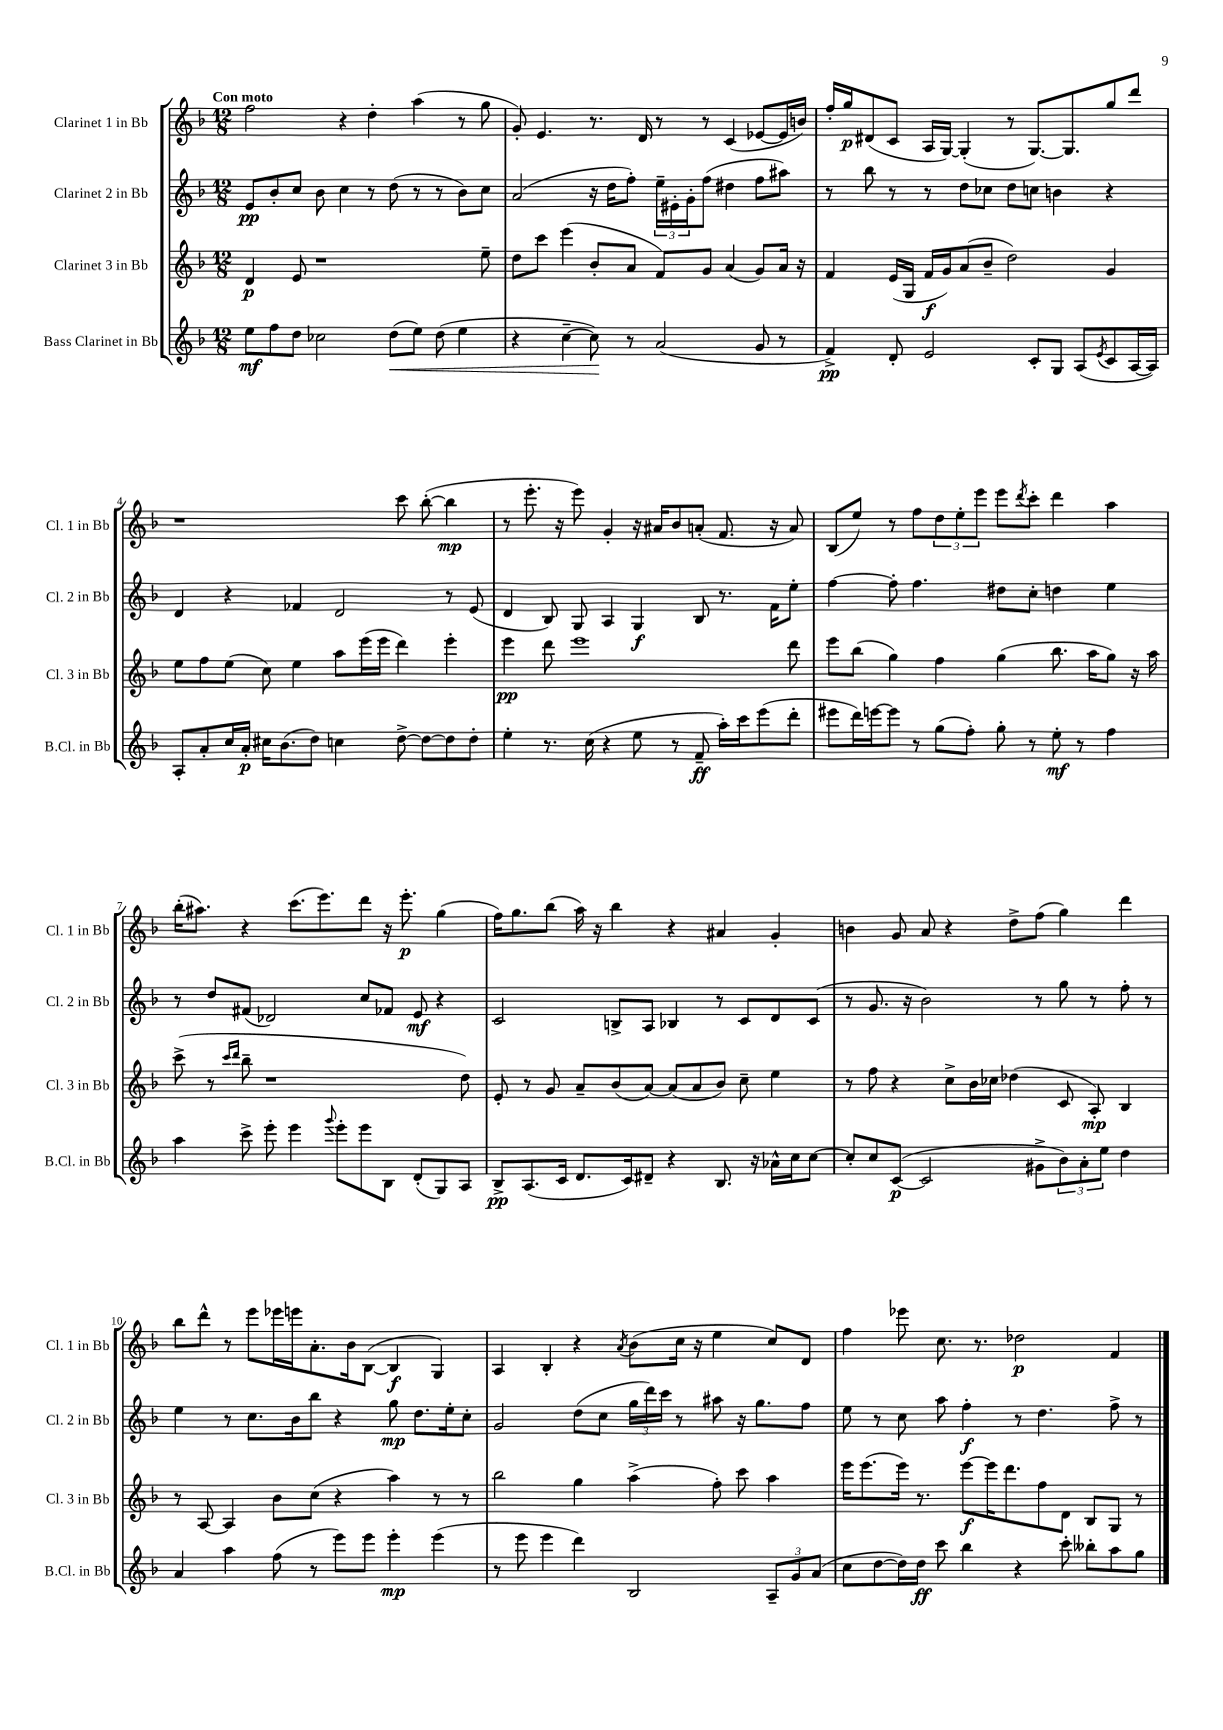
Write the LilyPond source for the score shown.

<<
\new StaffGroup <<
\new Staff = "s0" \with { instrumentName = "Clarinet 1 in Bb" shortInstrumentName = "Cl. 1 in Bb" } {
    \clef treble \key f \major \numericTimeSignature \time 12/8 \tempo "Con moto"
    f''2 r4 d''4-. a''4( r8 g''8 |
    g'8-.) e'4. r8. d'16 r8 r8 c'4( ees'8~ ees'16 b'16) |
    f''16-. g''16\p dis'8( c'8 a16 g16~) g4-.( r8 g8.~) g8. g''8 d'''8 |
    r1 c'''8 bes''8~-.( bes''4\mp |
    r8 e'''8.-. r16 e'''8) g'4-. r16 ais'16 bes'8 a'8-.( f'8. r16 a'8) |
    bes8( e''8) r8 f''8 \tuplet 3/2 { d''8 e''8-. e'''8 } e'''8 \acciaccatura { d'''8 } c'''8-. d'''4 a''4 |
    bes''16-.( ais''8.) r4 c'''8.( e'''8.) d'''8 r16 e'''8.-.\p g''4( |
    f''16) g''8. bes''8( a''16) r16 bes''4 r4 ais'4 g'4-. |
    b'4 g'8 a'8 r4 d''8-> f''8( g''4) d'''4 |
    bes''8 d'''8-^ r8 e'''8 ees'''16 e'''16 a'8.-. bes'16 bes8~( bes4\f g4) |
    a4 bes4-. r4 \acciaccatura { a'8 } bes'8( c''16 r16 e''4 c''8) d'8 |
    f''4 ees'''8 c''8. r8. des''2\p f'4 \bar "|." |
}
\new Staff = "s1" \with { instrumentName = "Clarinet 2 in Bb" shortInstrumentName = "Cl. 2 in Bb" } {
    \clef treble \key f \major \numericTimeSignature \time 12/8
    e'8\pp bes'8-. c''8 bes'8 c''4 r8 d''8( r8 r8 bes'8) c''8 |
    a'2( r16 d''16 f''8-.) \tuplet 3/2 { e''16-- eis'16-. g'16-. } f''8( dis''4 f''8 ais''8) |
    r8 bes''8 r8 r8 d''8 ces''8 d''8 c''8 b'4 r4 |
    d'4 r4 fes'4 d'2 r8 e'8( |
    d'4 bes8) g8 a4 g4\f bes8 r8. f'16 e''8-. |
    f''4~ f''8-. f''4. dis''8 c''8-. d''4 e''4 |
    r8 d''8 fis'8( des'2) c''8 fes'8 e'8\mf r4 |
    c'2 b8-> a8 bes4 r8 c'8 d'8 c'8( |
    r8 g'8. r16 bes'2) r8 g''8 r8 f''8-. r8 |
    e''4 r8 c''8. bes'16 bes''8 r4 g''8\mp d''8. e''16-. c''8-. |
    g'2 d''8( c''8 \tuplet 3/2 { g''16 d'''16) c'''16 } r8 ais''8 r16 g''8. f''8 |
    e''8 r8 c''8 a''8 f''4-.\f r8 d''4. f''8-> r8 \bar "|." |
}
\new Staff = "s2" \with { instrumentName = "Clarinet 3 in Bb" shortInstrumentName = "Cl. 3 in Bb" } {
    \clef treble \key f \major \numericTimeSignature \time 12/8
    d'4\p e'8 r1 e''8-- |
    d''8 c'''8 e'''4( bes'8-. a'8 f'8) g'8 a'4( g'8) a'16 r16 |
    f'4 e'16( g16 f'16\f g'16) a'8( bes'8-- d''2) g'4 |
    e''8 f''8 e''8( c''8) e''4 a''8 e'''16( e'''16 d'''4) e'''4-. |
    e'''4\pp d'''8 e'''1 d'''8 |
    e'''8 bes''8( g''4) f''4 g''4( bes''8. a''16 g''8) r16 a''16 |
    c'''8->( r8 \grace { c'''16 d'''16 } bes''8-- r1 d''8) |
    e'8-. r8 g'8 a'8-- bes'8( a'8~) a'8( a'8 bes'8) c''8-- e''4 |
    r8 f''8 r4 c''8-> bes'16 ces''16 des''4( c'8 a8-.\mp) bes4 |
    r8 a8~ a4 bes'8 c''8( r4 a''4) r8 r8 |
    bes''2 g''4 a''4->( f''8-.) c'''8 a''4 |
    e'''16 e'''8.( e'''16) r8. e'''8~\f e'''16 d'''8. f''8 d'8 bes8 g8 r8 \bar "|." |
}
\new Staff = "s3" \with { instrumentName = "Bass Clarinet in Bb" shortInstrumentName = "B.Cl. in Bb" } {
    \clef treble \key f \major \numericTimeSignature \time 12/8
    e''8\mf f''8 d''8 ces''2 d''8\<( e''8) d''8( e''4 |
    r4 c''4~-- c''8\!) r8 a'2( g'8 r8 |
    f'4->\pp) d'8-. e'2 c'8-. g8 a8( \acciaccatura { e'8 } c'8 a16~ a16) |
    a8-. a'8-. c''16 a'16-.\p cis''16 bes'8.( d''8) c''4 d''8~-> d''8~ d''8 d''8-. |
    e''4-. r8. c''16( r4 e''8 r8 f'8--\ff a''16-.) c'''16 e'''8( d'''8-. |
    eis'''8 d'''16) e'''16~ e'''8 r8 g''8( f''8-.) g''8-. r8 e''8-.\mf r8 f''4 |
    a''4 c'''8-> e'''8-. e'''4 \appoggiatura { g'''8 } e'''8-. e'''8 bes8 d'8-.( g8) a8 |
    bes8->\pp a8.( c'16 d'8. c'16) dis'8-- r4 bes8. r16 aes'16-^ c''16 c''8~ |
    c''8-. c''8 c'8~\p( c'2 gis'8-> \tuplet 3/2 { bes'8) a'8-. e''8 } d''4 |
    a'4 a''4 f''8( r8 e'''8) e'''8 e'''4-.\mp e'''4( |
    r8 e'''8 e'''4 d'''4) bes2 \tuplet 3/2 { a8-- g'8 a'8( } |
    c''8 d''8~ d''16) d''16\ff c'''8 bes''4 r4 c'''8-. beses''8-. a''8 g''8 \bar "|." |
}
>>
>>
